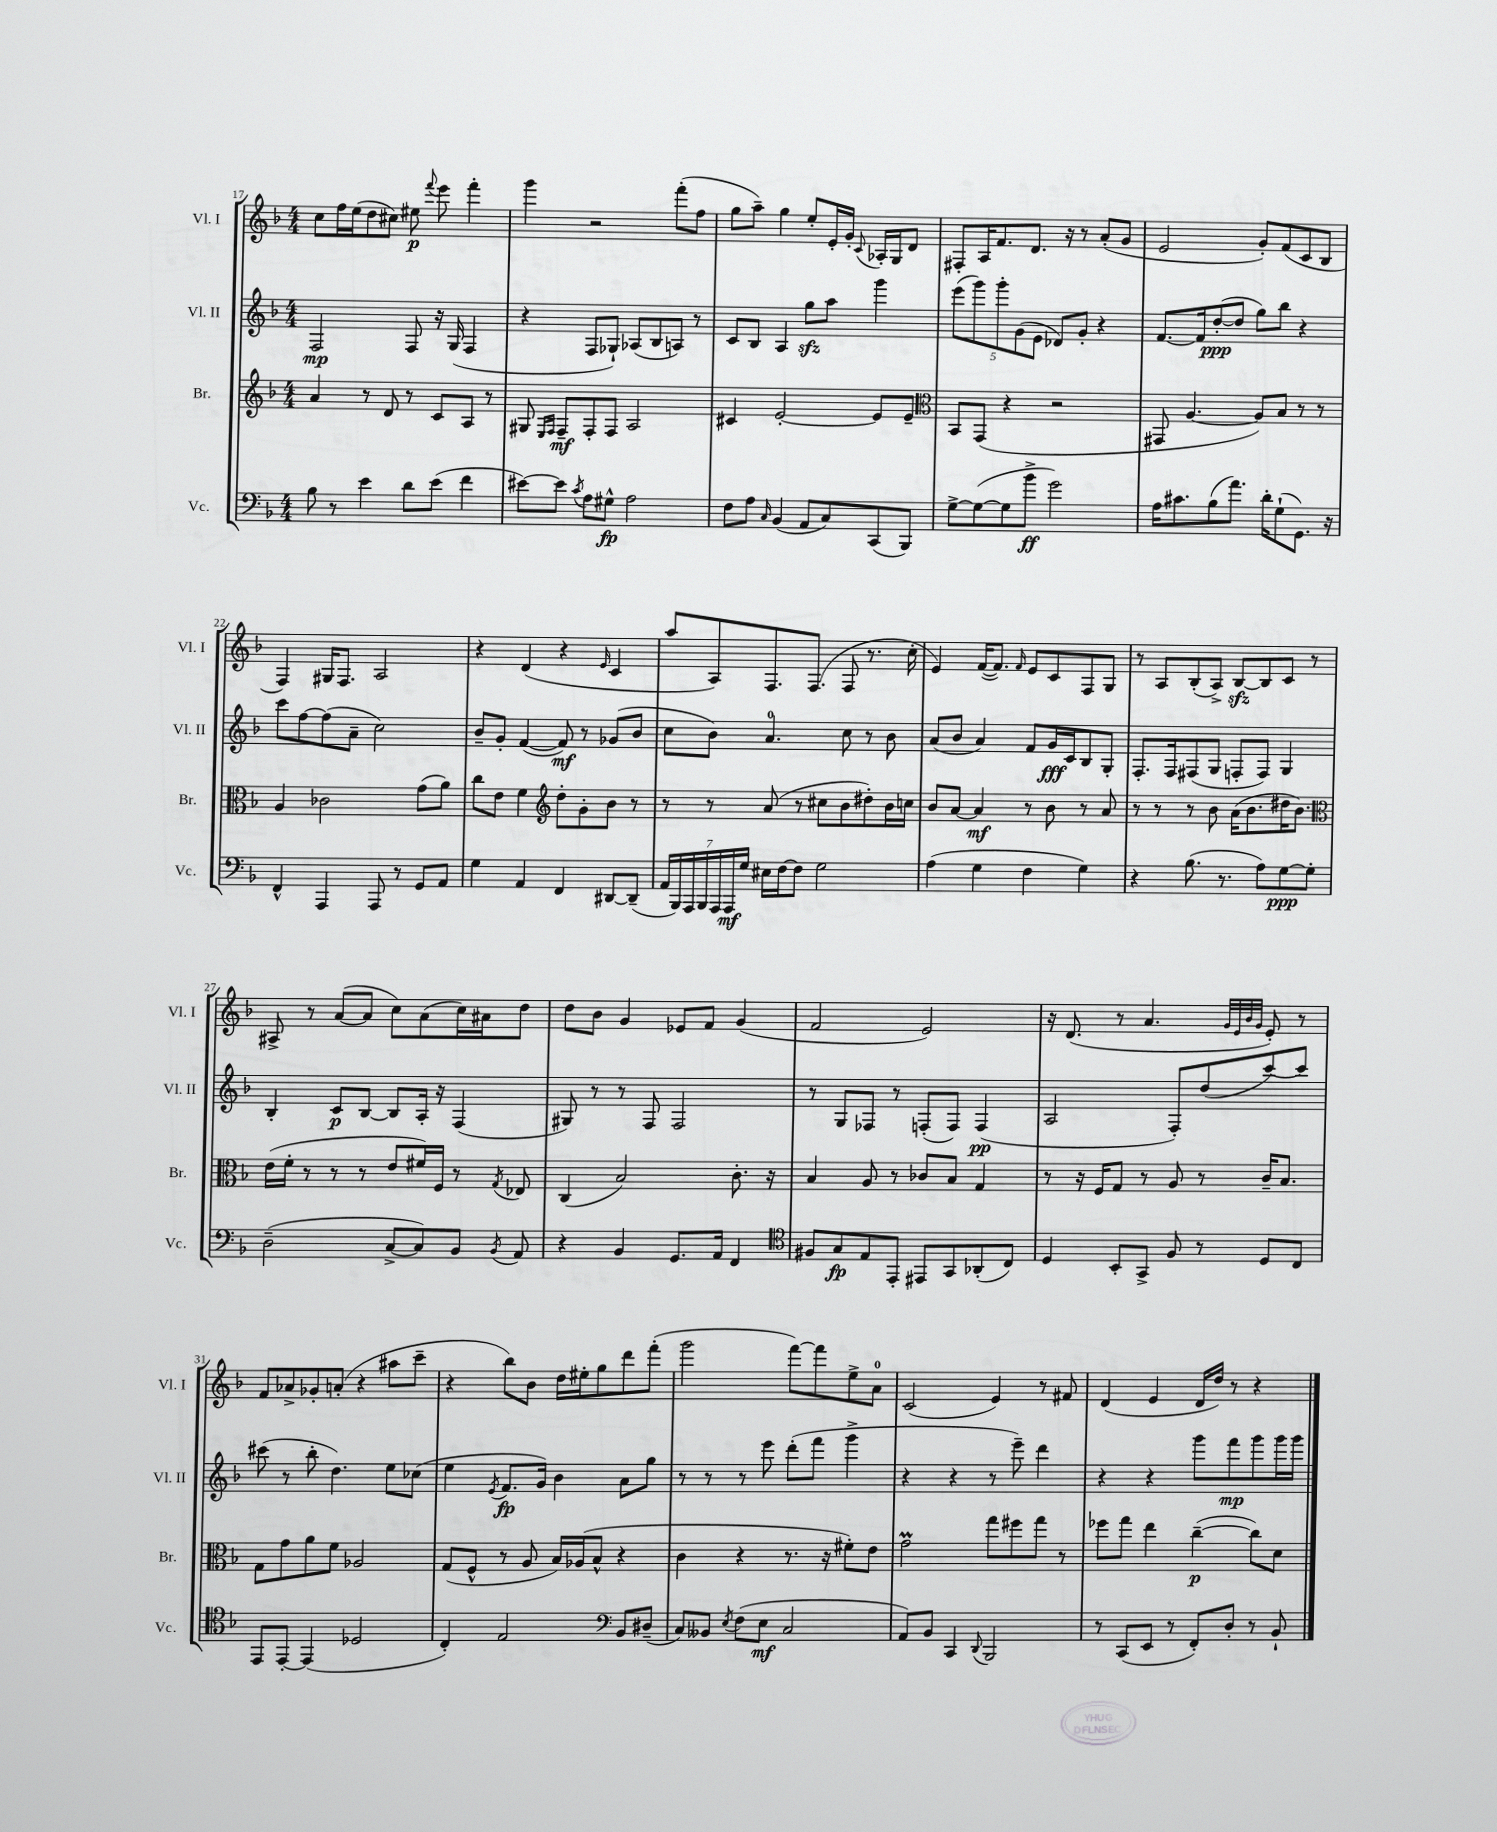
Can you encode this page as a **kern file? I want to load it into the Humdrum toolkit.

**kern	**dynam	**kern	**dynam	**kern	**dynam	**kern	**dynam
*part4	*part4	*part3	*part3	*part2	*part2	*part1	*part1
*staff4	*staff4	*staff3	*staff3	*staff2	*staff2	*staff1	*staff1
*I"Vc.	*	*I"Br.	*	*I"Vl. II	*	*I"Vl. I	*
*I'Vc.	*	*I'Br.	*	*I'Vl. II	*	*I'Vl. I	*
*clefF4	*	*clefG2	*	*clefG2	*	*clefG2	*
*k[b-]	*	*k[b-]	*	*k[b-]	*	*k[b-]	*
*M4/4	*	*M4/4	*	*M4/4	*	*M4/4	*
=17	=17	=17	=17	=17	=17	=17	=17
8B-\	.	4a/	.	2F/	mp	8cc\L	.
8r	.	.	.	.	.	16ff\L	.
.	.	.	.	.	.	(16ee\J	.
4e\	.	8r	.	.	.	8dd\	.
.	.	8d/	.	.	.	8cc#X\J)	.
8d\L	.	8r	.	8F/	.	8ee#X\	p
.	.	.	.	.	.	8qqfff/	.
(8e\J	.	8c/L	.	16r	.	8eee\	.
.	.	.	.	(16G/	.	.	.
4f\	.	8A/J	.	4F/	.	4fff'\	.
.	.	8r	.	.	.	.	.
=18	=18	=18	=18	=18	=18	=18	=18
[8e#X\L)	.	8G#X/	.	4r	.	4ggg\	.
.	.	16qqE/LL	.	.	.	.	.
.	.	16qqF/JJ	.	.	.	.	.
8e#\J]	.	8F~/L	mf	.	.	.	.
8qc/	.	.	.	.	.	.	.
8A\L	.	8F'/	.	8F/L	.	2r	.
8G#X^^\J	fp	8F/J	.	8G-X`/J)	.	.	.
2A\	.	2A/	.	(8A-X/L	.	.	.
.	.	.	.	8B-/	.	.	.
.	.	.	.	8An/J)	.	(8fff'\L	.
.	.	.	.	8r	.	8ff\J	.
=19	=19	=19	=19	=19	=19	=19	=19
8F\L	.	4c#X/	.	8c/L	.	8gg\L	.
8A\J	.	.	.	8B-/J	.	8aa~\J)	.
16qqC/	.	.	.	.	.	.	.
(4BB-/	.	[2e'/	.	4A/	.	4gg\	.
8AA/L	.	.	.	8ggzz\L	.	8ee'/L	.
8C/)	.	.	.	8aa\J	.	16e'/L	.
.	.	.	.	.	.	16g'/JJ	.
.	.	.	.	.	.	8qqc/	.
(8CC/	.	8e/L]	.	4ggg\	.	16A-X'/LL	.
.	.	.	.	.	.	16G/J	.
8BBB-/J)	.	8e~/J	.	.	.	8d/J	.
=20	=20	=20	=20	=20	=20	=20	=20
*	*	*clefC3	*	*	*	*	*
[8G^\L	.	8BB-/L	.	(10eee\L	.	8F#X'/L	.
.	.	.	.	10ggg\)	.	.	.
(8G\_	.	(8GG/J	.	.	.	16A/K	.
.	.	.	.	.	.	8.f/	.
.	.	.	.	10ggg'\	.	.	.
8G\]	.	4r	.	.	.	.	.
.	.	.	.	(10g\	.	.	.
8b-^\J	ff	.	.	.	.	8.d/J	.
.	.	.	.	10e\J	.	.	.
2g\)	.	2r	.	8d-X/L)	.	.	.
.	.	.	.	.	.	16r	.
.	.	.	.	8g'/J	.	8r	.
.	.	.	.	4r	.	(8a'/L	.
.	.	.	.	.	.	8g/J	.
=21	=21	=21	=21	=21	=21	=21	=21
16A\KL	.	8GG#X/	.	[8.f/L	.	2e/	.
8.c#X\	.	.	.	.	.	.	.
.	.	[4.A/	.	.	.	.	.
.	.	.	.	16f/k]	.	.	.
(8B-\	.	.	.	([8dd'/	ppp	.	.
8.a\J)	.	.	.	8dd/J]	.	.	.
.	.	8A/L])	.	8gg\L)	.	8g'/L)	.
16d'\KL	.	.	.	.	.	.	.
(8G`\	.	8B-/J	.	8bb-\J	.	(8f/	.
8.GG\J)	.	8r	.	4r	.	8c/	.
.	.	8r	.	.	.	8B-/J	.
16r	.	.	.	.	.	.	.
!!LO:LB:g=z
=22	=22	=22	=22	=22	=22	=22	=22
4FF^^/	.	4A/	.	8ccc\L	.	4F/)	.
.	.	.	.	[8ff\	.	.	.
4AAA/	.	2c-X\	.	(8ff\]	.	16G#X/KL	.
.	.	.	.	.	.	8.F/J	.
.	.	.	.	8a~\J	.	.	.
8AAA/	.	.	.	2cc\)	.	2A/	.
8r	.	.	.	.	.	.	.
8GG/L	.	(8g\L	.	.	.	.	.
8AA/J	.	8a\J)	.	.	.	.	.
=23	=23	=23	=23	=23	=23	=23	=23
4G\	.	8cc\L	.	8b-~/L	.	4r	.
.	.	8e\J	.	8g'/J	.	.	.
4AA/	.	4f\	.	([4f/	.	(4d/	.
*	*	*clefG2	*	*	*	*	*
4FF/	.	8dd'\L	.	8f/])	mf	4r	.
.	.	8g'\	.	8r	.	.	.
.	.	.	.	.	.	16qqe/	.
[8DD#X/L	.	8b-\J	.	(8g-X/L	.	4c/	.
(8DD#~/J]	.	8r	.	8b-/J	.	.	.
=24	=24	=24	=24	=24	=24	=24	=24
28AA/LL	.	8r	.	8cc\L	.	8aa/L	.
28BBB-/)	.	.	.	.	.	.	.
28AAA/	.	.	.	.	.	.	.
28BBB-/	.	.	.	.	.	.	.
.	.	8r	.	8b-\J)	.	8A/)	.
28AAA/	.	.	.	.	.	.	.
28AAA/	mf	.	.	.	.	.	.
28G/JJ	.	.	.	.	.	.	.
16E#X\LL	.	(8a/	.	4.a/	.	8.F/	.
[16F\J	.	.	.	.	.	.	.
8F\J]	.	8r	.	.	.	.	.
.	.	.	.	.	.	(8.F/J	.
2G\	.	8cc#X\L	.	.	.	.	.
.	.	8b-\	.	8cc\	.	8F/	.
.	.	8dd#X'\)	.	8r	.	8.r	.
.	.	16b-\L	.	8b-\	.	.	.
.	.	16ccn\JJ	.	.	.	16cc'\	.
=25	=25	=25	=25	=25	=25	=25	=25
(4A\	.	8b-/L	.	(8a/L	.	4e/)	.
.	.	[8a/J	.	8b-/J	.	.	.
4G\	.	4a/]	mf	4a/)	.	([16f/KL	.
.	.	.	.	.	.	8.f/J])	.
.	.	.	.	.	.	16qqf/	.
4F\	.	8r	.	8f/L	.	8e/L	.
.	.	8b-\	.	16g/L	fff	8c/	.
.	.	.	.	16c/J	.	.	.
4G\)	.	8r	.	8B-/	.	8F/	.
.	.	8a/	.	8G'/J	.	8G/J	.
=26	=26	=26	=26	=26	=26	=26	=26
4r	.	8r	.	8.F'/L	.	8r	.
.	.	8r	.	.	.	8A/L	.
.	.	.	.	16F/k	.	.	.
(8.B-\	.	8r	.	(8F#X/	.	(8B-'/	.
.	.	8b-\	.	8G/J	.	8A^/J)	.
8.r	.	.	.	.	.	.	.
.	.	(16a\KL	.	8Fn'/L	.	[8B-zz/L	.
.	.	8.b-\	.	.	.	.	.
8A\L)	.	.	.	8F/J)	.	8B-/]	.
[8G\	ppp	16dd#X\K	.	4G/	.	8c/J	.
.	.	8.b-\J)	.	.	.	.	.
8G'\J]	.	.	.	.	.	8r	.
!!LO:LB:g=z
=27	=27	=27	=27	=27	=27	=27	=27
*	*	*clefC3	*	*	*	*	*
(2D~\	.	(16e\LL	.	4B-'/	.	8A#X^/	.
.	.	16f'\JJ	.	.	.	.	.
.	.	8r	.	.	.	8r	.
.	.	8r	.	8c/L	p	([8a/L	.
.	.	8r	.	[8B-/J	.	8a/J]	.
[8C^/L	.	8e/L	.	8B-/L]	.	8cc\L)	.
8C/])	.	16f#X/L)	.	16A'/Jk	.	(8a\	.
.	.	16F/JJ	.	16r	.	.	.
8BB-/J	.	8r	.	(4F/	.	16cc\L)	.
.	.	.	.	.	.	16a#X\J	.
8qBB-/	.	8qG/	.	.	.	.	.
8AA/	.	8E-X/	.	.	.	8dd\J	.
=28	=28	=28	=28	=28	=28	=28	=28
4r	.	(4C/	.	8G#X/)	.	8dd\L	.
.	.	.	.	8r	.	8b-\J	.
4BB-/	.	2B-/)	.	8r	.	4g/	.
.	.	.	.	8F/	.	.	.
8.GG/L	.	.	.	2F/	.	8e-X/L	.
.	.	.	.	.	.	8f/J	.
16AA/Jk	.	.	.	.	.	.	.
4FF/	.	8.c'\	.	.	.	(4g/	.
.	.	16r	.	.	.	.	.
=29	=29	=29	=29	=29	=29	=29	=29
*clefC4	*	*	*	*	*	*	*
8F#X/L	.	4B-/	.	8r	.	2f/	.
8G/	fp	.	.	8G/L	.	.	.
8E/	.	8A/	.	8F-X/J	.	.	.
8EE'/J	.	8r	.	8r	.	.	.
8EE#X/L	.	8c-X/L	.	(8Fn'/L	.	2e/)	.
8GG/	.	8B-/J	.	8F/J)	.	.	.
(8AA-X'/	.	4G/	.	(4F/	pp	.	.
8C/J)	.	.	.	.	.	.	.
=30	=30	=30	=30	=30	=30	=30	=30
4D/	.	8r	.	2A/	.	16r	.
.	.	.	.	.	.	(8.d/	.
.	.	16r	.	.	.	.	.
.	.	16F/KL	.	.	.	.	.
8BB-'/L	.	8G/J	.	.	.	8r	.
8GG^/J	.	8r	.	.	.	4.a/	.
8F/	.	8A/	.	8F'/L)	.	.	.
8r	.	8r	.	(8dd/	.	.	.
.	.	.	.	.	.	32qqg/LLL	.
.	.	.	.	.	.	32qqe/	.
.	.	.	.	.	.	32qqb-/	.
.	.	.	.	.	.	32qqg/JJJ	.
8D/L	.	16c~/KL	.	[8ccc/)	.	8e'/)	.
.	.	8.B-/J	.	.	.	.	.
8C/J	.	.	.	8ccc/J]	.	8r	.
!!LO:LB:g=z
=31	=31	=31	=31	=31	=31	=31	=31
8EE/L	.	8G\L	.	(8ccc#X\	.	8f/L	.
[8EE'/J	.	8g\	.	8r	.	8a-X^/	.
(4EE/]	.	8a\	.	8bb-'\	.	8g-X'/	.
.	.	8f\J	.	4.dd\)	.	(8an'/J	.
2D-X/	.	2A-X/	.	.	.	4r	.
.	.	.	.	8ee\L	.	8aa#X\L	.
.	.	.	.	(8cc-X\J	.	8ccc~\J	.
=32	=32	=32	=32	=32	=32	=32	=32
4C'/)	.	(8G/L	.	4ee\	.	4r	.
.	.	8F^^/J	.	.	.	.	.
.	.	.	.	8qe/	.	.	.
2E/	.	8r	.	8.f/L	fp	8bb-\L)	.
.	.	8A/	.	.	.	8b-\J	.
.	.	.	.	16g/Jk)	.	.	.
.	.	16B-/LL)	.	4b-\	.	16dd\LL	.
.	.	(16A-X/J	.	.	.	16ee#X'\J	.
.	.	8B-^^/J	.	.	.	8gg\	.
*clefF4	*	*	*	*	*	*	*
8BB-/L	.	4r	.	8a\L	.	8ddd\	.
(8D#X~/J	.	.	.	8gg\J	.	(8fff'\J	.
=33	=33	=33	=33	=33	=33	=33	=33
8C/L)	.	4c\	.	8r	.	2ggg\	.
8BB--X/J	.	.	.	8r	.	.	.
8qE/	.	.	.	.	.	.	.
(8F\L	.	4r	.	8r	.	.	.
8E\J	mf	.	.	8eee\	.	.	.
2C/	.	8.r	.	(8ddd'\L	.	[8fff\L)	.
.	.	.	.	8fff\J	.	8fff\]	.
.	.	16r	.	.	.	.	.
.	.	8f#X'\L)	.	4ggg^\	.	8ee^\	.
.	.	8e\J	.	.	.	8a\J	.
=34	=34	=34	=34	=34	=34	=34	=34
8AA/L)	.	2gM\	.	4r	.	(2c/	.
8BB-/J	.	.	.	.	.	.	.
4CC/	.	.	.	4r	.	.	.
8qqDD/	.	.	.	.	.	.	.
2BBB-/	.	8gg\L	.	8r	.	4e/)	.
.	.	8ff#X\	.	8eee~\)	.	.	.
.	.	8gg\J	.	4ddd\	.	8r	.
.	.	8r	.	.	.	8f#X/	.
=35	=35	=35	=35	=35	=35	=35	=35
8r	.	8ff-X\L	.	4r	.	(4d/	.
(8CC/L	.	8gg\J	.	.	.	.	.
8EE/J	.	4ee\	.	4r	.	4e/	.
8r	.	.	.	.	.	.	.
8FF'/L)	.	([4cc~\	p	8ggg\L	.	16d/LL	.
.	.	.	.	.	.	16dd/JJ)	.
8D'/J	.	.	.	8fff\	mp	8r	.
8r	.	8cc\L])	.	8ggg\	.	4r	.
8BB-`/	.	8d\J	.	16ggg\L	.	.	.
.	.	.	.	16ggg\JJ	.	.	.
==	==	==	==	==	==	==	==
*-	*-	*-	*-	*-	*-	*-	*-
